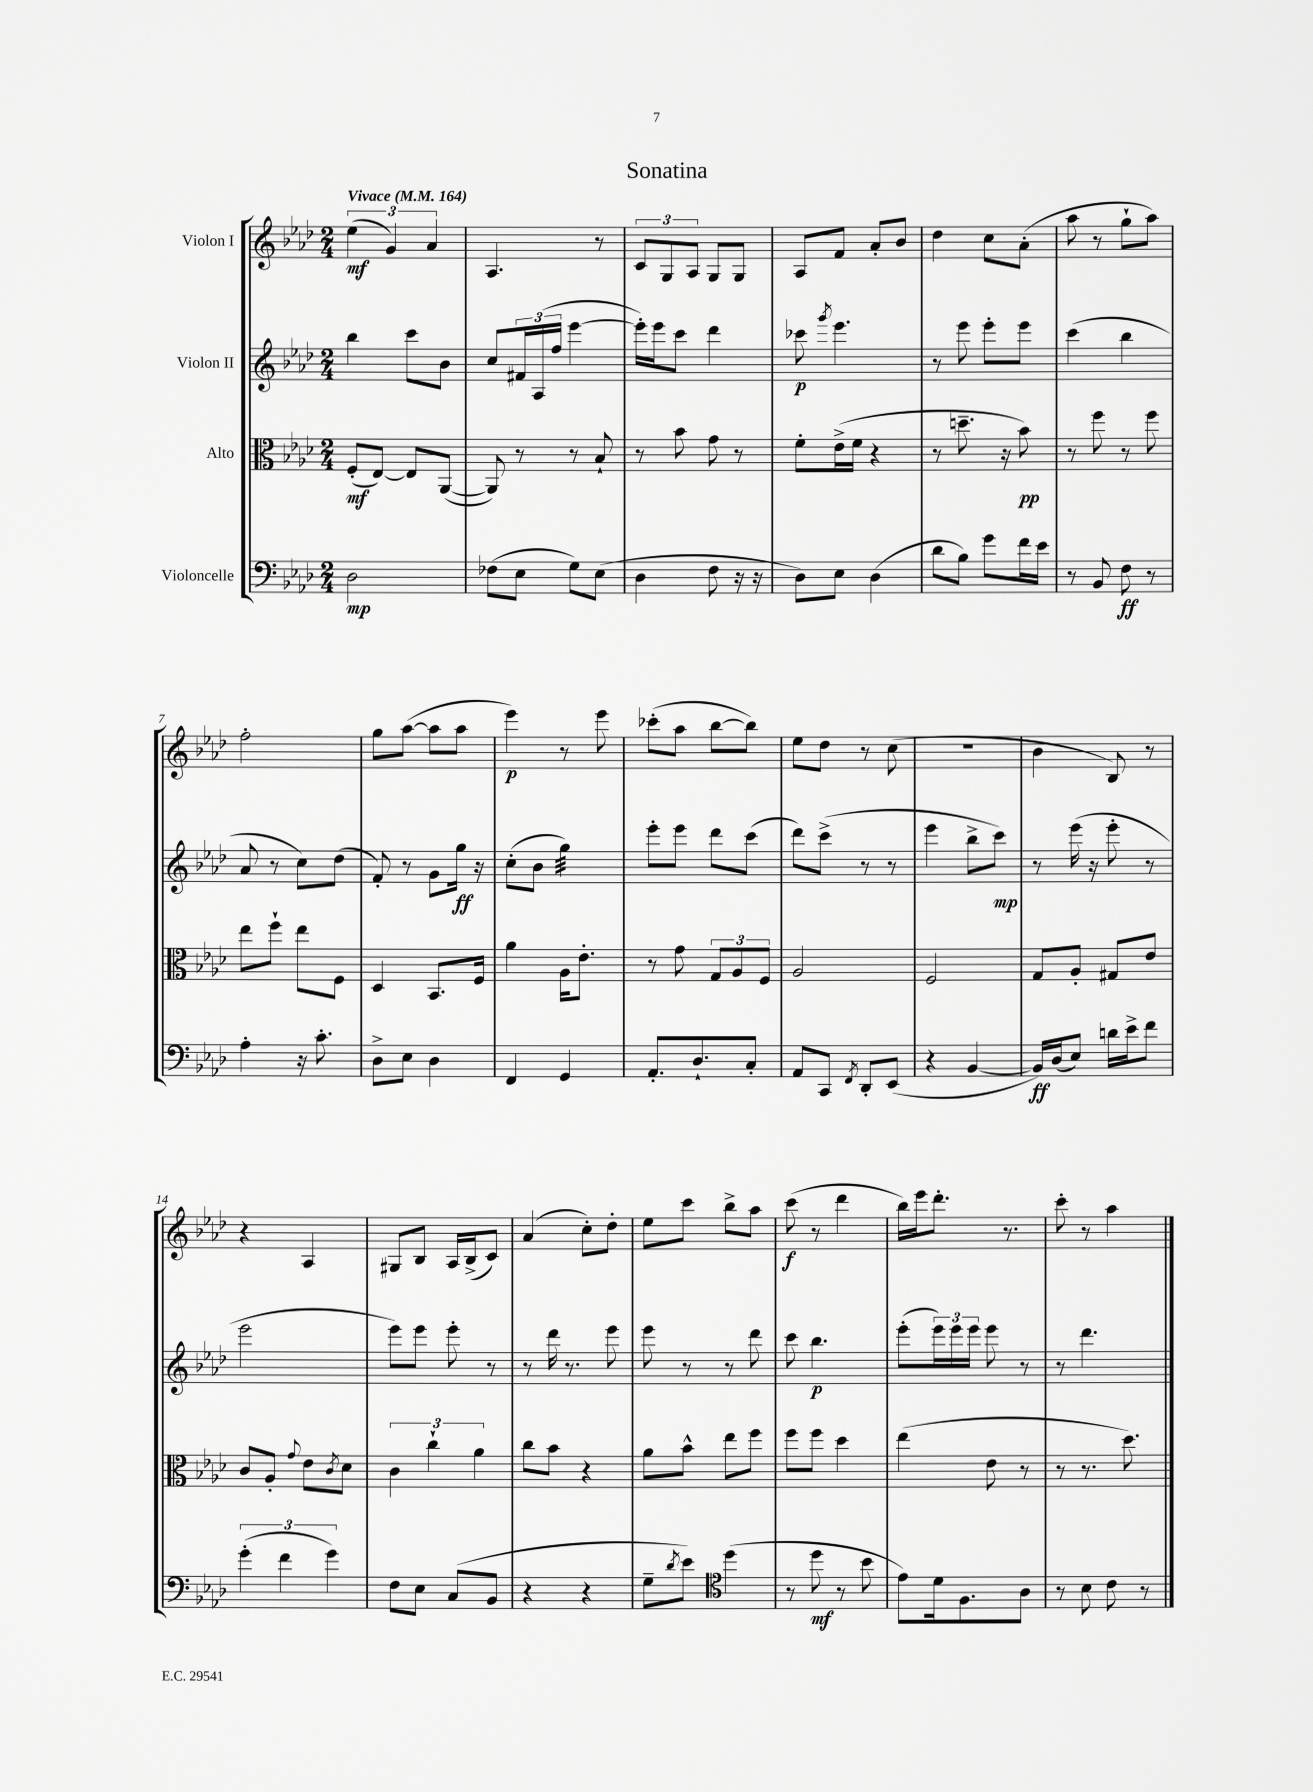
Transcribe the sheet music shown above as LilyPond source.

\header { title = "Sonatina" }
<<
\new StaffGroup <<
\new Staff = "s0" \with { instrumentName = "Violon I" } {
    \clef treble \key aes \major \numericTimeSignature \time 2/4 \tempo "Vivace" 4 = 164
    \tuplet 3/2 { ees''4\mf( g'4) aes'4 } |
    aes4. r8 |
    \tuplet 3/2 { c'8 g8 aes8 } g8 g8 |
    aes8 f'8 aes'8-. bes'8 |
    des''4 c''8 aes'8-.( |
    aes''8 r8 g''8-! aes''8) |
    f''2-. |
    g''8 aes''8~( aes''8 aes''8 |
    ees'''4\p) r8 ees'''8 |
    ces'''8-.( aes''8 bes''8~ bes''8) |
    ees''8 des''8 r8 c''8( |
    r2 |
    bes'4 bes8) r8 |
    r4 aes4 |
    gis8 bes8 aes16 bes16->( c'8) |
    aes'4( c''8-.) des''8-. |
    ees''8 c'''8 bes''8-> aes''8 |
    c'''8\f( r8 des'''4 |
    bes''16) ees'''16 des'''8.-. r8. |
    c'''8-. r8 aes''4 \bar "|." |
}
\new Staff = "s1" \with { instrumentName = "Violon II" } {
    \clef treble \key aes \major \numericTimeSignature \time 2/4
    bes''4 c'''8 bes'8 |
    c''8 \tuplet 3/2 { fis'16 aes16( f''16 } ees'''4~ |
    ees'''16-.) ees'''16 c'''8 des'''4 |
    ces'''8\p \acciaccatura { g'''8 } ees'''4. |
    r8 ees'''8 ees'''8-. ees'''8 |
    c'''4( bes''4 |
    aes'8 r8 c''8) des''8( |
    f'8-.) r8 g'8 g''16\ff r16 |
    c''8-.( bes'8 g''4:32) |
    ees'''8-. ees'''8 des'''8 c'''8( |
    des'''8) c'''8->( r8 r8 |
    ees'''4 bes''8-> c'''8\mp) |
    r8 ees'''16( r16 ees'''8-. r8 |
    ees'''2 |
    ees'''8) ees'''8 ees'''8-. r8 |
    r8 des'''16 r8. ees'''8 |
    ees'''8 r8 r8 des'''8 |
    c'''8 bes''4.\p |
    ees'''8-.( \tuplet 3/2 { ees'''16) ees'''16 ees'''16 } ees'''8 r8 |
    r8 des'''4. \bar "|." |
}
\new Staff = "s2" \with { instrumentName = "Alto" } {
    \clef alto \key aes \major \numericTimeSignature \time 2/4
    f8-.\mf( ees8~) ees8 aes,8~( |
    aes,8) r8 r8 bes8-! |
    r8 bes'8 g'8 r8 |
    f'8-. ees'16->( f'16 r4 |
    r8 d''8.-- r16 bes'8\pp) |
    r8 f''8 r8 f''8 |
    ees''8 f''8-! ees''8 f8 |
    des4 bes,8. f16 |
    aes'4 aes16 ees'8.-. |
    r8 g'8 \tuplet 3/2 { g8 aes8 f8 } |
    aes2 |
    f2 |
    g8 aes8-. gis8 ees'8 |
    c'8 aes8-. \appoggiatura { g'8 } ees'8 \acciaccatura { c'8 } des'8 |
    \tuplet 3/2 { c'4 c''4-! aes'4 } |
    c''8 bes'8 r4 |
    aes'8 bes'8-^ ees''8 f''8 |
    f''8 f''8 des''4 |
    ees''4( ees'8 r8 |
    r8 r8. des''8.) \bar "|." |
}
\new Staff = "s3" \with { instrumentName = "Violoncelle" } {
    \clef bass \key aes \major \numericTimeSignature \time 2/4
    des2\mp |
    fes8( ees8 g8) ees8( |
    des4 f8 r16 r16 |
    des8) ees8 des4( |
    des'8 bes8) g'8 f'16 ees'16 |
    r8 bes,8 f8\ff r8 |
    aes4-. r16 c'8.-. |
    des8-> ees8 des4 |
    f,4 g,4 |
    aes,8.-. des8.-! c8-. |
    aes,8 c,8 \acciaccatura { f,8 } des,8-. ees,8( |
    r4 bes,4~ |
    bes,16\ff) des16( ees8) d'16 ees'16-> f'8 |
    \tuplet 3/2 { g'4-.( f'4 g'4) } |
    f8 ees8 c8( bes,8 |
    r4 r4 |
    g8-- \acciaccatura { des'8 } ees'8) \clef tenor des''4( |
    r8 des''8\mf r8 bes'8 |
    ees'8) des'16 f8. aes8 |
    r8 bes8 c'8 r8 \bar "|." |
}
>>
>>
